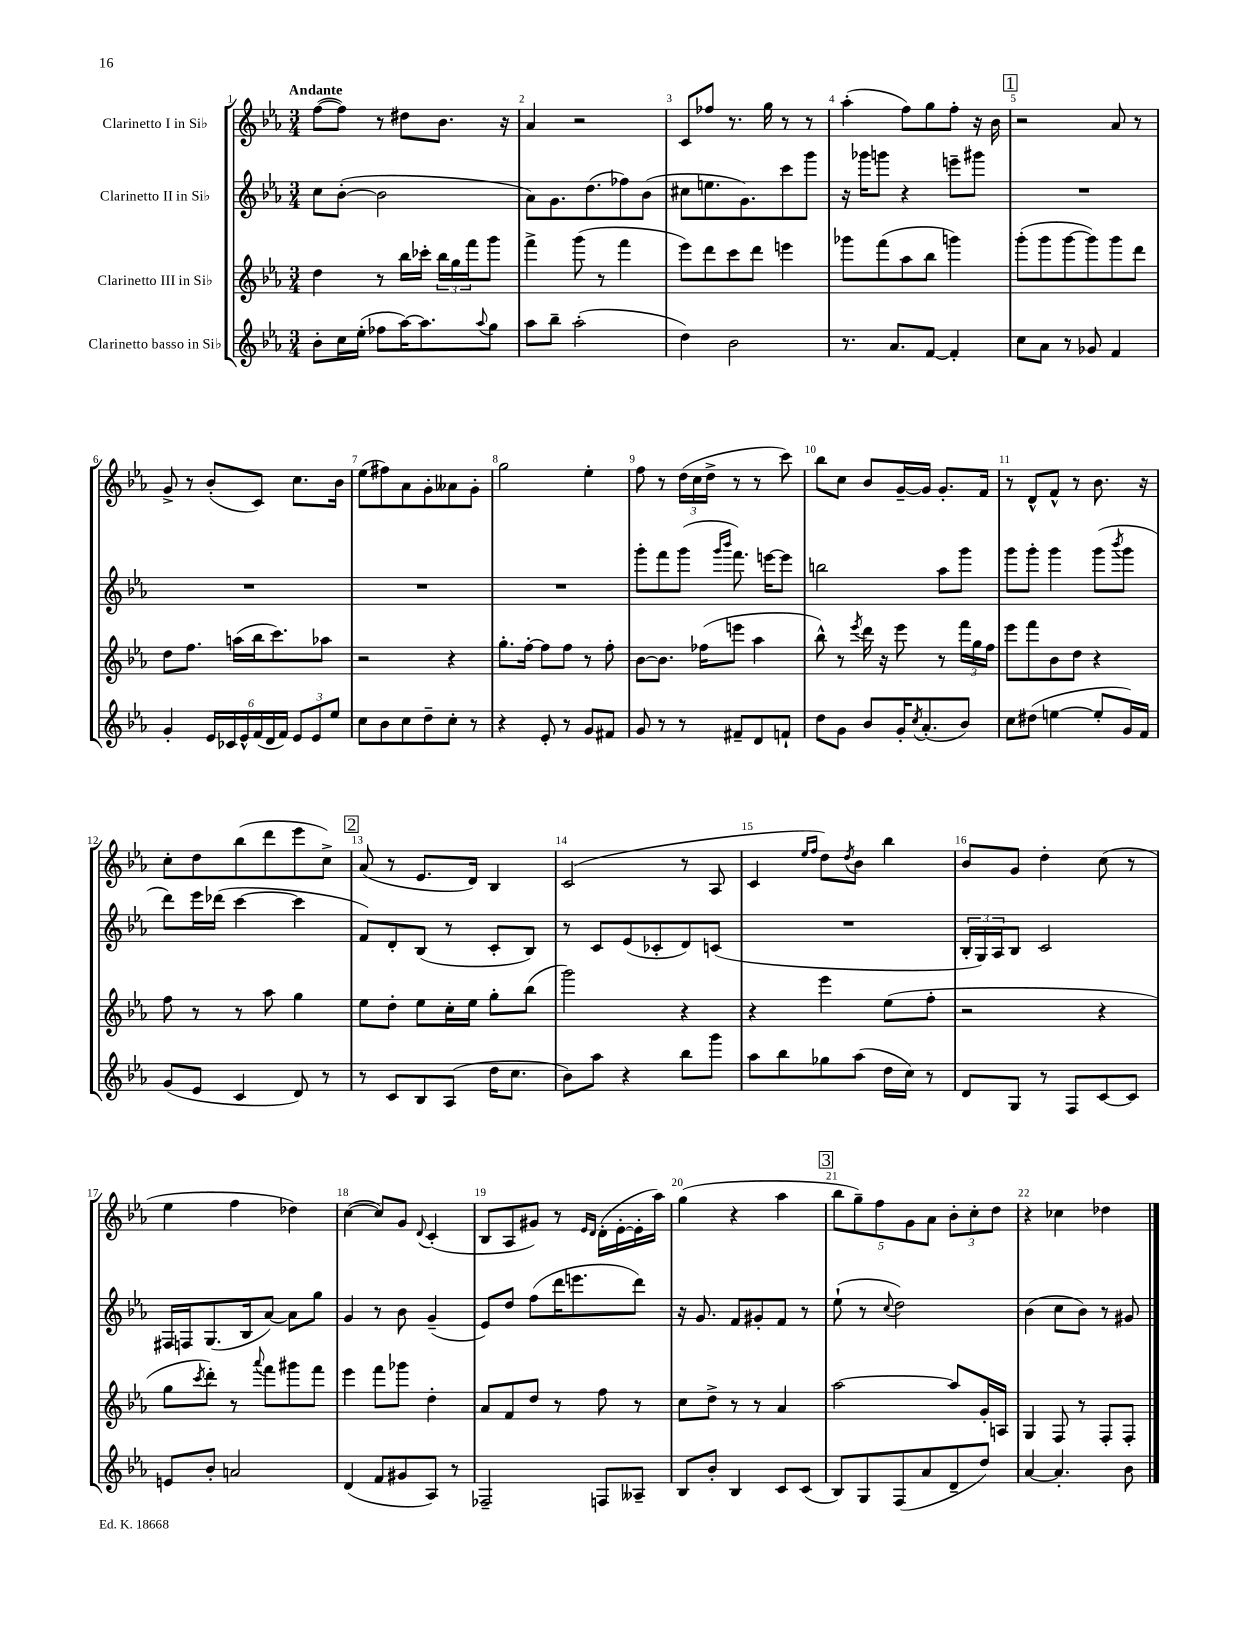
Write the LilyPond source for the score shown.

<<
\new StaffGroup <<
\new Staff = "s0" \with { instrumentName = "Clarinetto I in Sib" } {
    \clef treble \key ees \major \numericTimeSignature \time 3/4 \tempo "Andante"
    f''8~( f''8) r8 dis''8 bes'8. r16 |
    aes'4 r2 |
    c'8 fes''8 r8. g''16 r8 r8 |
    aes''4-.( f''8) g''8 f''8-. r16 bes'16 |
    \mark \markup { \box "1" } r2 aes'8 r8 |
    g'8-> r8 bes'8-.( c'8) c''8. bes'16 |
    ees''8( fis''8) aes'8 g'8-. aeses'8 g'8-. |
    g''2 ees''4-. |
    f''8 r8 \tuplet 3/2 { d''16( c''16 d''16-> } r8 r8 c'''8) |
    bes''8 c''8 bes'8 g'16~-- g'16 g'8.-. f'16 |
    r8 d'8-^ f'8-^ r8 bes'8. r16 |
    c''8-. d''8 bes''8( d'''8 ees'''8 c''8->) |
    \mark \markup { \box "2" } aes'8( r8 ees'8. d'16) bes4 |
    c'2( r8 aes8 |
    c'4 \grace { ees''16 f''16 } d''8) \acciaccatura { d''8 } bes'8 bes''4 |
    bes'8 g'8 d''4-. c''8( r8 |
    ees''4 f''4 des''4) |
    c''4~( c''8) g'8 \appoggiatura { d'8 } c'4-.( |
    bes8 aes8 gis'8) r8 \grace { ees'16 d'16 } d'16-.( ees'16~-. ees'16-. aes''16) |
    g''4( r4 aes''4 |
    \mark \markup { \box "3" } \tuplet 5/4 { bes''8 g''8--) f''8 g'8 aes'8 } \tuplet 3/2 { bes'8-. c''8-. d''8 } |
    r4 ces''4 des''4 \bar "|." |
}
\new Staff = "s1" \with { instrumentName = "Clarinetto II in Sib" } {
    \clef treble \key ees \major \numericTimeSignature \time 3/4
    c''8 bes'8~-.( bes'2 |
    aes'8) g'8. d''8.( fes''8) bes'8( |
    cis''8 e''8. g'8.) c'''8 g'''8 |
    r16 ges'''16 g'''8 r4 e'''8-- gis'''8 |
    \mark \markup { \box "1" } R2. |
    R2. |
    R2. |
    R2. |
    g'''8-. f'''8 g'''8( \grace { g'''16 bes'''16 } f'''8.) e'''16~ e'''8 |
    b''2 aes''8 g'''8 |
    g'''8 g'''8-. g'''4 g'''8( \acciaccatura { bes'''8 } g'''8 |
    d'''8) ees'''16 des'''16( c'''4~ c'''4 |
    \mark \markup { \box "2" } f'8) d'8-. bes8( r8 c'8-. bes8) |
    r8 c'8 ees'8( ces'8-. d'8) c'8( |
    R2. |
    \tuplet 3/2 { bes16-. g16) aes16 } bes8 c'2 |
    fis16 f16 g8.( bes16 aes'8~) aes'8 g''8 |
    g'4 r8 bes'8 g'4--( |
    ees'8) d''8 f''8( d'''16 e'''8. d'''8) |
    r16 g'8. f'8 gis'8-. f'8 r8 |
    \mark \markup { \box "3" } ees''8-!( r8 \appoggiatura { c''8 } d''2) |
    bes'4( c''8 bes'8) r8 gis'8 \bar "|." |
}
\new Staff = "s2" \with { instrumentName = "Clarinetto III in Sib" } {
    \clef treble \key ees \major \numericTimeSignature \time 3/4
    d''4 r8 bes''16 ces'''16-. \tuplet 3/2 { bes''16 g''16 f'''16 } g'''8 |
    f'''4-> g'''8( r8 f'''4 |
    ees'''8) d'''8 c'''8 d'''8 e'''4 |
    ges'''8 f'''8( aes''8 bes''8 g'''4) |
    \mark \markup { \box "1" } g'''8-.( g'''8 g'''8~ g'''8) g'''8 d'''8 |
    d''8 f''8. a''16( bes''16 c'''8.) aes''8 |
    r2 r4 |
    g''8.-. f''16~-. f''8 f''8 r8 f''8-. |
    bes'8~ bes'8. fes''16( e'''8 aes''4 |
    bes''8-^) r8 \acciaccatura { ees'''8 } d'''16 r16 ees'''8 r8 \tuplet 3/2 { f'''16 g''16 f''16 } |
    ees'''8 f'''8 bes'8 d''8 r4 |
    f''8 r8 r8 aes''8 g''4 |
    \mark \markup { \box "2" } ees''8 d''8-. ees''8 c''16-. ees''16 g''8-. bes''8( |
    g'''2) r4 |
    r4 ees'''4 ees''8( f''8-. |
    r2 r4 |
    g''8 \acciaccatura { c'''8 } d'''8-.) r8 \appoggiatura { aes'''8 } f'''8 gis'''8 f'''8 |
    ees'''4 f'''8 ges'''8 d''4-. |
    aes'8 f'8 d''8 r8 f''8 r8 |
    c''8 d''8-> r8 r8 aes'4 |
    \mark \markup { \box "3" } aes''2~ aes''8 g'16-. a16 |
    g4 f8 r8 f8-. f8-. \bar "|." |
}
\new Staff = "s3" \with { instrumentName = "Clarinetto basso in Sib" } {
    \clef treble \key ees \major \numericTimeSignature \time 3/4
    bes'8-. c''16 ees''16-.( fes''8 aes''16~) aes''8. \appoggiatura { aes''8 } g''8 |
    aes''8 bes''8-- aes''2-.( |
    d''4) bes'2 |
    r8. aes'8. f'8~ f'4-. |
    \mark \markup { \box "1" } c''8 aes'8 r8 ges'8 f'4 |
    g'4-. \tuplet 6/4 { ees'16 ces'16 ees'16-^ f'16( d'16 f'16) } \tuplet 3/2 { ees'8 ees'8 ees''8 } |
    c''8 bes'8 c''8 d''8-- c''8-. r8 |
    r4 ees'8-. r8 g'8 fis'8 |
    g'8 r8 r8 fis'8-- d'8 f'8-! |
    d''8 g'8 bes'8 g'16-. \acciaccatura { c''8 } aes'8.-.( bes'8) |
    c''8 dis''8( e''4~ e''8-. g'16) f'16 |
    g'8( ees'8 c'4 d'8) r8 |
    \mark \markup { \box "2" } r8 c'8 bes8 aes8( d''16 c''8. |
    bes'8) aes''8 r4 bes''8 g'''8 |
    aes''8 bes''8 ges''8 aes''8( d''16 c''16) r8 |
    d'8 g8 r8 f8 c'8~ c'8 |
    e'8 bes'8-. a'2 |
    d'4( f'8 gis'8 aes8) r8 |
    fes2-- f8 aeses8-- |
    bes8 bes'8-. bes4 c'8 c'8( |
    \mark \markup { \box "3" } bes8) g8 f8( aes'8 d'8-- d''8) |
    aes'4~ aes'4.-. bes'8 \bar "|." |
}
>>
>>
\layout { \context { \Score \override BarNumber.break-visibility = ##(#f #t #t) barNumberVisibility = #all-bar-numbers-visible } }
